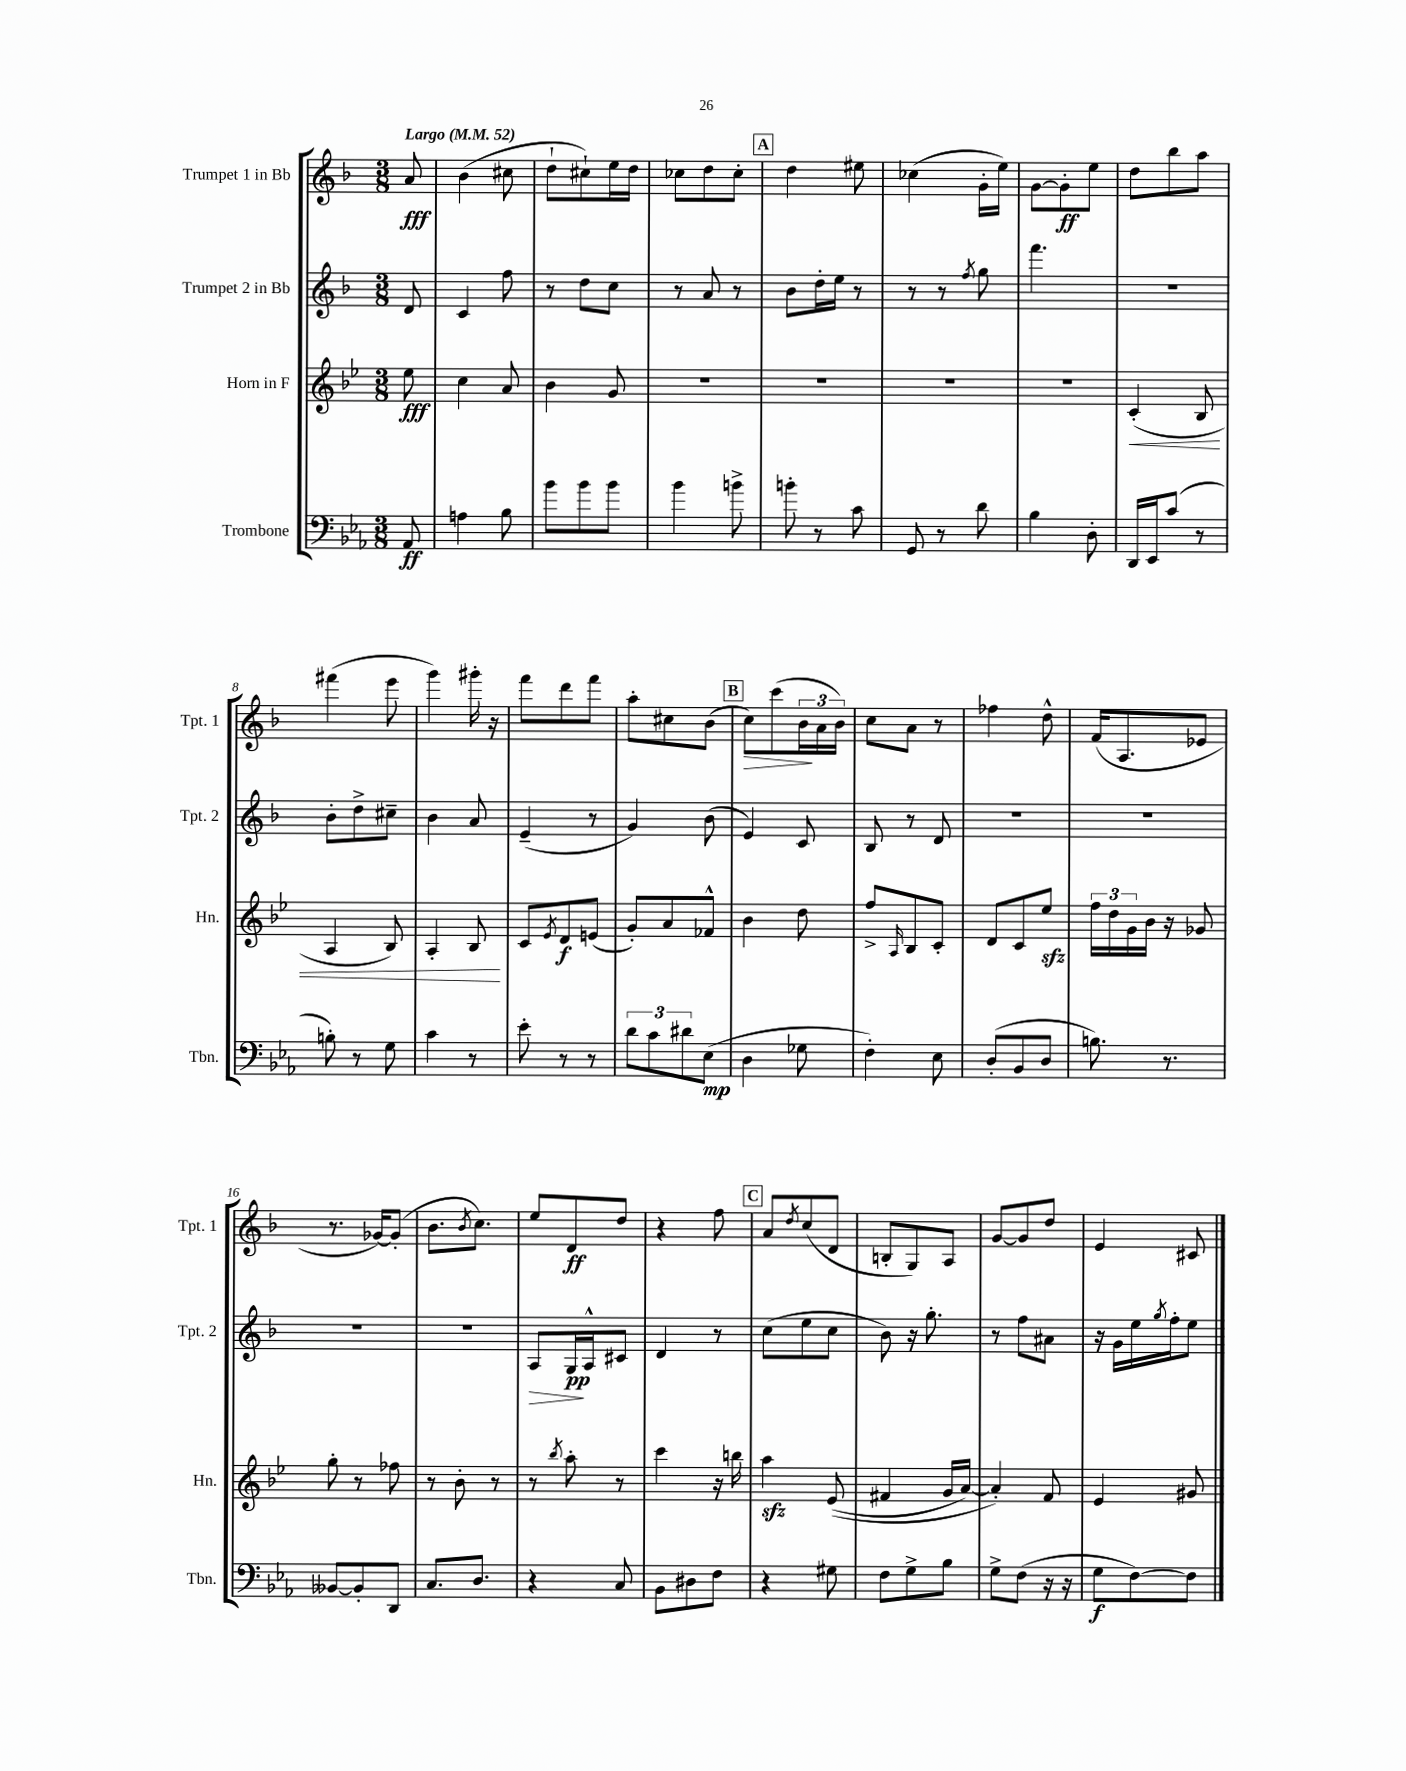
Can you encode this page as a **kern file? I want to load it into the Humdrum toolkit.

**kern	**dynam	**kern	**dynam	**kern	**dynam	**kern	**dynam
*part4	*part4	*part3	*part3	*part2	*part2	*part1	*part1
*staff4	*staff4	*staff3	*staff3	*staff2	*staff2	*staff1	*staff1
*I"Trombone	*	*I"Horn in F	*	*I"Trumpet 2 in Bb	*	*I"Trumpet 1 in Bb	*
*I'Tbn.	*	*I'Hn.	*	*I'Tpt. 2	*	*I'Tpt. 1	*
*clefF4	*	*clefG2	*	*clefG2	*	*clefG2	*
*k[b-e-a-]	*	*k[b-e-]	*	*k[b-]	*	*k[b-]	*
*M3/8	*	*M3/8	*	*M3/8	*	*M3/8	*
*MM52	*	*MM52	*	*MM52	*	*MM52	*
=	=	=	=	=	=	=	=
!	!	!	!	!	!	!LO:TX:a:B:t=Largo	!
8AA-/	ff	8ee-\	fff	8d/	.	8a/	fff
=1	=1	=1	=1	=1	=1	=1	=1
4An\	.	4cc\	.	4c/	.	(4b-\	.
8B-\	.	8a/	.	8ff\	.	8cc#X\	.
=2	=2	=2	=2	=2	=2	=2	=2
8b-\L	.	4b-\	.	8r	.	8dd`\L	.
8b-\	.	.	.	8dd\L	.	8cc#X`\)	.
8b-\J	.	8g/	.	8cc\J	.	16ee\L	.
.	.	.	.	.	.	16dd\JJ	.
=3	=3	=3	=3	=3	=3	=3	=3
4b-\	.	4.r	.	8r	.	8cc-X\L	.
.	.	.	.	8a/	.	8dd\	.
8bn^\	.	.	.	8r	.	8cc-'\J	.
!!LO:REH:place=s1:t=A
=4	=4	=4	=4	=4	=4	=4	=4
8bn'\	.	4.r	.	8b-\L	.	4dd\	.
8r	.	.	.	16dd'\L	.	.	.
.	.	.	.	16ee\JJ	.	.	.
8c\	.	.	.	8r	.	8ee#X\	.
=5	=5	=5	=5	=5	=5	=5	=5
8GG/	.	4.r	.	8r	.	(4cc-X\	.
8r	.	.	.	8r	.	.	.
.	.	.	.	8qff/	.	.	.
8d\	.	.	.	8gg\	.	16g'\LL	.
.	.	.	.	.	.	16ee\JJ)	.
=6	=6	=6	=6	=6	=6	=6	=6
4B-\	.	4.r	.	4.fff\	.	[8g\L	.
.	.	.	.	.	.	8g'\]	ff
8D'\	.	.	.	.	.	8ee\J	.
=7	=7	=7	=7	=7	=7	=7	=7
!	!	!	!LO:HP:b	!	!	!	!
16DD/LL	.	(4c'/	<	4.r	.	8dd\L	.
16EE-/J	.	.	.	.	.	.	.
(8c/J	.	.	.	.	.	8bb-\	.
8r	.	8B-/	.	.	.	8aa\J	.
!!LO:LB:g=z
=8	=8	=8	=8	=8	=8	=8	=8
8Bn'\)	.	4A/	.	8b-'\L	.	(4fff#X\	.
8r	.	.	.	8dd^\	.	.	.
8G\	.	8B-/)	.	8cc#X~\J	.	8eee\	.
=9	=9	=9	=9	=9	=9	=9	=9
4c\	.	4A'/	.	4b-\	.	4ggg\)	.
8r	.	8B-/	.	8a/	.	16ggg#X'\	.
.	.	.	.	.	.	16r	.
.	.	.	[	.	.	.	.
=10	=10	=10	=10	=10	=10	=10	=10
8e-'\	.	8c/L	.	(4e~/	.	8fff\L	.
.	.	8qe-/	.	.	.	.	.
8r	.	8d/	f	.	.	8ddd\	.
8r	.	(8en/J	.	8r	.	8fff\J	.
=11	=11	=11	=11	=11	=11	=11	=11
12d\L	.	8g'/L)	.	4g/)	.	8aa'\L	.
12c\	.	.	.	.	.	.	.
.	.	8a/	.	.	.	8cc#X\	.
12d#X\	.	.	.	.	.	.	.
(8E-\J	mp	8f-X^^/J	.	(8b-\	.	(8b-\J	.
!!LO:REH:place=s1:t=B
=12	=12	=12	=12	=12	=12	=12	=12
!	!	!	!	!	!	!	!LO:HP:b
4D\	.	4b-\	.	4e/)	.	8cc\L)	>
.	.	.	.	.	.	(8ccc\	.
8G-X\	.	8dd\	.	8c/	.	24b-\L	.
.	.	.	.	.	.	24a\	]
.	.	.	.	.	.	24b-\JJ)	.
=13	=13	=13	=13	=13	=13	=13	=13
4F'\)	.	8ff^/L	.	8B-/	.	8cc\L	.
.	.	16qqA/	.	.	.	.	.
.	.	8B-/	.	8r	.	8a\J	.
8E-\	.	8c'/J	.	8d/	.	8r	.
=14	=14	=14	=14	=14	=14	=14	=14
(8D'/L	.	8d/L	.	4.r	.	4ff-X\	.
8BB-/	.	8c/	.	.	.	.	.
8D/J	.	8ee-zz/J	.	.	.	8dd^^\	.
=15	=15	=15	=15	=15	=15	=15	=15
8.Bn\)	.	24ff\LL	.	4.r	.	(16f/KL	.
.	.	24dd\	.	.	.	.	.
.	.	.	.	.	.	8.A/	.
.	.	24g\	.	.	.	.	.
.	.	16b-\JJ	.	.	.	.	.
8.r	.	16r	.	.	.	.	.
.	.	8g-X/	.	.	.	8e-X/J	.
!!LO:LB:g=z
=16	=16	=16	=16	=16	=16	=16	=16
[8BB--X/L	.	8gg'\	.	4.r	.	8.r	.
8BB--'/]	.	8r	.	.	.	.	.
.	.	.	.	.	.	[16g-X/KL)	.
8DD/J	.	8ff-X\	.	.	.	(8g-'/J]	.
=17	=17	=17	=17	=17	=17	=17	=17
8.C/L	.	8r	.	4.r	.	8.b-\L	.
.	.	8b-'\	.	.	.	.	.
.	.	.	.	.	.	8qb-/	.
8.D/J	.	.	.	.	.	8.cc\J)	.
.	.	8r	.	.	.	.	.
=18	=18	=18	=18	=18	=18	=18	=18
!	!	!	!	!	!LO:HP:b	!	!
4r	.	8r	.	8A/L	>	8ee/L	.
.	.	8qbb-/	.	.	.	.	.
.	.	8aa'\	.	16G/L	pp	8d/	ff
.	.	.	.	16A^^/J	]	.	.
8C/	.	8r	.	8c#X/J	.	8dd/J	.
=19	=19	=19	=19	=19	=19	=19	=19
8BB-\L	.	4ccc\	.	4d/	.	4r	.
8D#X\	.	.	.	.	.	.	.
8F\J	.	16r	.	8r	.	8ff\	.
.	.	16bbn\	.	.	.	.	.
!!LO:REH:place=s1:t=C
=20	=20	=20	=20	=20	=20	=20	=20
4r	.	4aazz\	.	(8cc\L	.	8a/L	.
.	.	.	.	.	.	8qdd/	.
.	.	.	.	8ee\	.	(8cc/	.
8G#X\	.	((8e-/	.	8cc\J	.	8d/J	.
=21	=21	=21	=21	=21	=21	=21	=21
8F\L	.	4f#X/	.	8b-\)	.	8Bn'/L	.
8G^\	.	.	.	16r	.	8G/)	.
.	.	.	.	8.gg'\	.	.	.
8B-\J	.	16g/LL	.	.	.	8A/J	.
.	.	[16a/JJ)	.	.	.	.	.
=22	=22	=22	=22	=22	=22	=22	=22
8G^\L	.	4a'/])	.	8r	.	[8g/L	.
(8F\J	.	.	.	8ff\L	.	8g/]	.
16r	.	8f/	.	8a#X\J	.	8dd/J	.
16r	.	.	.	.	.	.	.
=23	=23	=23	=23	=23	=23	=23	=23
8G\L	f	4e-/	.	16r	.	4e/	.
.	.	.	.	16g\LL	.	.	.
[8F\)	.	.	.	16ee\	.	.	.
.	.	.	.	8qgg/	.	.	.
.	.	.	.	16ff'\J	.	.	.
8F\J]	.	8g#X/	.	8ee\J	.	8c#X/	.
==	==	==	==	==	==	==	==
*-	*-	*-	*-	*-	*-	*-	*-
